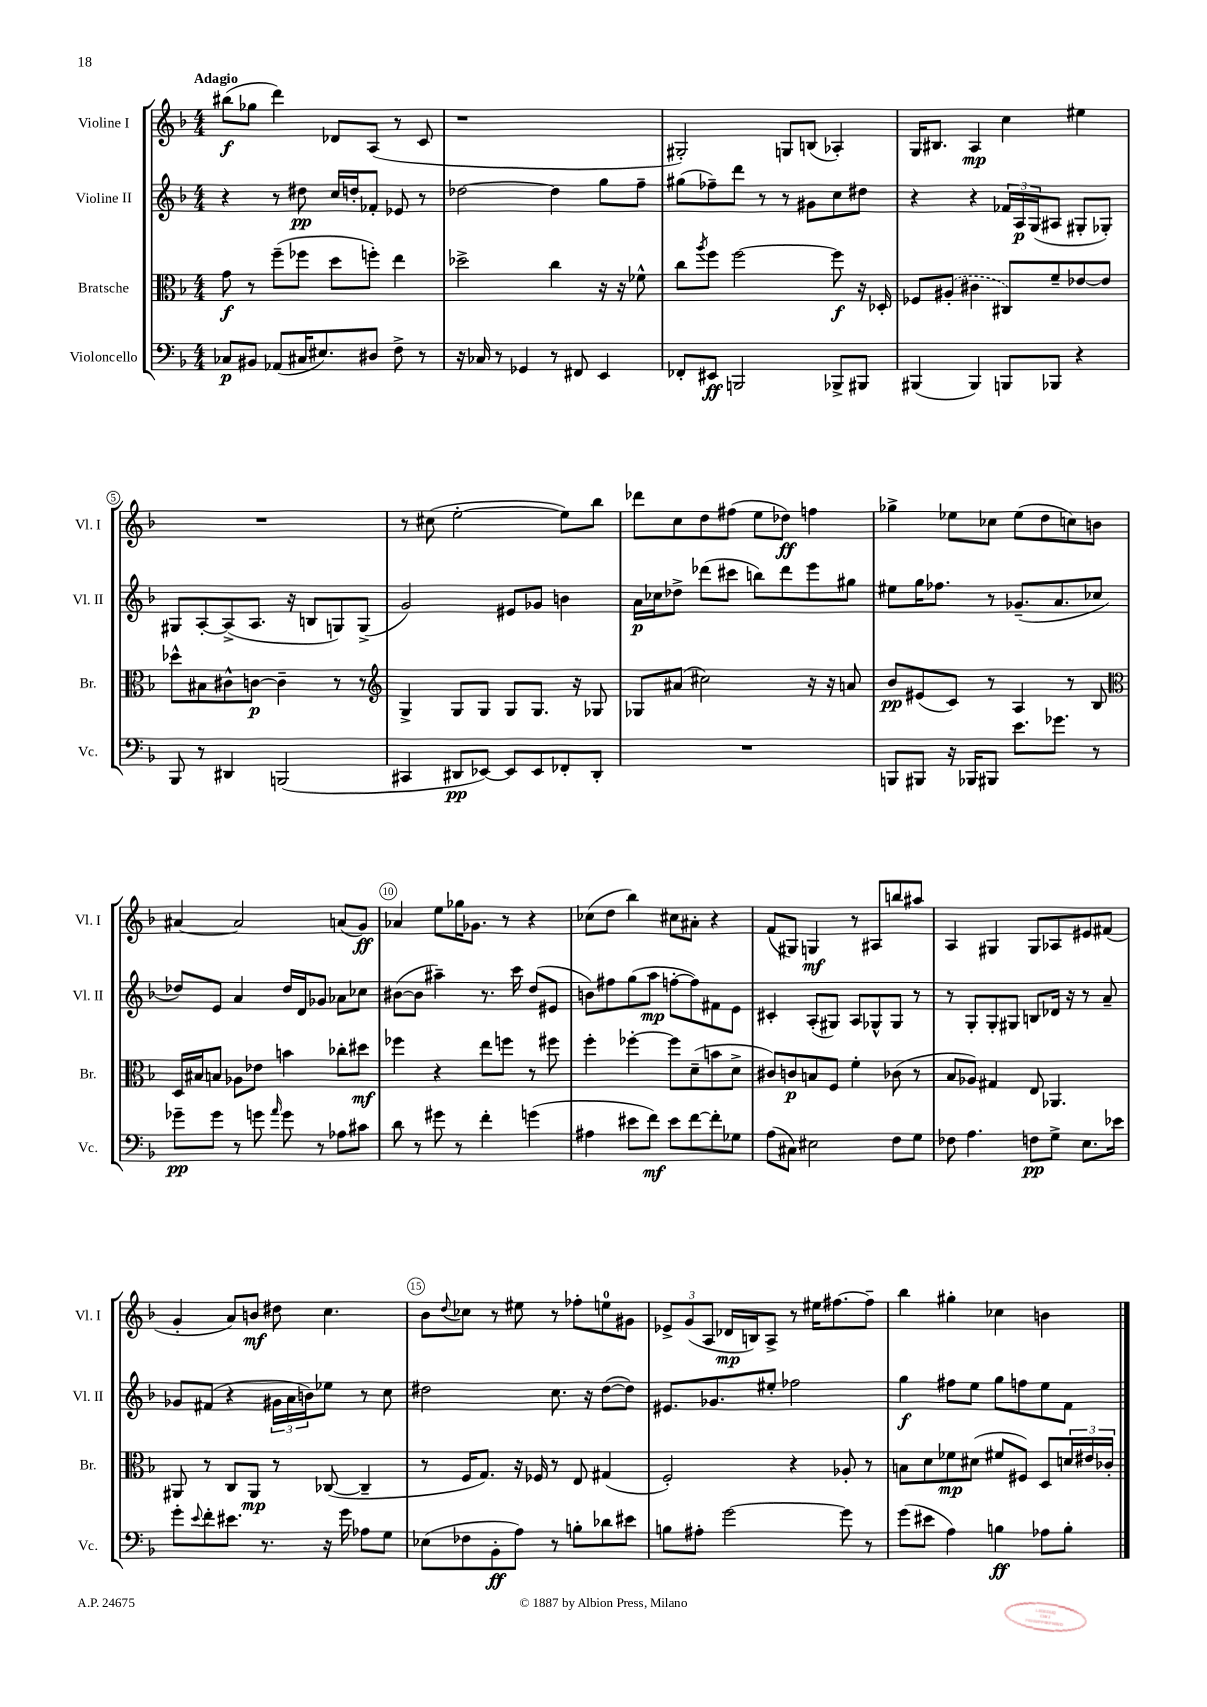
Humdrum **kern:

**kern	**kern	**kern	**kern
*staff4	*staff3	*staff2	*staff1
*clefF4	*clefC3	*clefG2	*clefG2
*k[b-]	*k[b-]	*k[b-]	*k[b-]
*M4/4	*M4/4	*M4/4	*M4/4
8C-/L	8g\	4r	(8bb#\L
8BB#/J	8r	.	8gg-\J
(8AA-/L	(8ff~\L	8r	4ddd\)
16C#/K	8ff-\J	8dd#\	.
8.E#/)	.	.	.
.	8dd\L	16cc/LL	8d-/L
.	.	16dd'/J	.
8D#/J	8ff'\J)	8f-'/J	(8A/J
8F^\	4ee\	8e-/	8r
8r	.	8r	8c/
=	=	=	=
16r	2dd-^\	[2dd-\	1r
16C-/	.	.	.
8r	.	.	.
4GG-/	.	.	.
8r	4cc\	4dd-\]	.
8FF#/	.	.	.
4EE/	16r	8gg\L	.
.	16r	.	.
.	8f-^^\	8ff~\J	.
=	=	=	=
8FF-'/L	8cc\L	(8gg#\L	2G#'/)
.	8qaa/	.	.
8EE#/J	8ff\J	8ff-~\)	.
2BBB/	[2ff\	8ddd\J	.
.	.	8r	.
.	.	8r	8G/L
.	.	8g#\L	(8B/J
8BBB-^/L	8ff\]	8cc\	4A-'/)
8BBB#/J	16r	8dd#\J	.
.	16D-'/	.	.
=	=	=	=
(4BBB#/	8F-/L	4r	16G/LK
.	.	.	8.B#/J
.	(8A#'/J	.	.
4BBB#/)	4c#\	4r	4A/
8BBB/L	8C#/L)	24f-/LL	4cc\
.	.	24A/	.
.	.	(24G/J	.
8BBB-/J	8f~/	8A#/J	.
4r	[8e-/	8G#'/L	4ee#\
.	8e-/]J	8G-'/J)	.
=	=	=	=
8BBB-/	8dd-^^\L	8G#/L	1r
8r	8B#\	[8A'/	.
4DD#/	8c#^^\	(8A^/]	.
.	[8c\J	8.A/J	.
(2BBB/	4c~\]	.	.
.	.	16r	.
.	.	8B/L	.
.	8r	8G/)	.
.	8r	(8G^/J	.
=	=	=	=
*	*clefG2	*	*
4CC#/	4G^/	2g/)	8r
.	.	.	(8cc#\
8DD#/L	8G/L	.	[2ee'\
[8EE-/J)	8G/J	.	.
8EE-/]L	8G/L	8e#/L	.
8EE-/	8.G/J	8g-/J	.
8FF-'/	.	4b\	8ee\]L)
.	16r	.	.
8DD#'/J	8G-/	.	8bb-\J
=	=	=	=
1r	8G-/L	16a\LL	8ddd-\L
.	.	16cc-\J	.
.	(8a#/J	8dd-^\J	8cc\
.	2cc#\)	(8ddd-\L	8dd\
.	.	8ccc#\J	(8ff#\J
.	.	8bb\L)	8ee\L
.	.	8ddd-\	8dd-\J)
.	16r	8eee\	4ff\
.	16r	.	.
.	8a/	8gg#\J	.
=	=	=	=
8BBB/L	8b-/L	8ee#\L	4gg-^\
8BBB#/J	(8e#/	16gg\K	.
.	.	8.ff-\J	.
16r	8c/J)	.	8ee-\L
16BBB-/LK	.	.	.
8BBB#/J	8r	8r	8cc-\J
8.e\L	4A/	(8.g-~/L	(8ee-\L
.	.	.	8dd\
8.g-\J	.	8.a/	.
.	8r	.	8cc\)
8r	8B-/	8cc-/J	8b\J
=	=	=	=
*	*clefC3	*	*
8g-~\L	16D/LL	8dd-/L)	[4a#/
.	16B#/J	.	.
8g-\J	8B/J	8e/J	.
8r	8A-\L	4a/	2a#/]
8g\	8e-\J	.	.
16qqa/	.	.	.
8g\	4b\	16dd-/LL	.
.	.	16d/J	.
8r	.	8g-/J	.
8A-\L	8cc-'\L	8a-\L	(8a/L
8c#\J	8dd#\J	8cc-\J	8g/J)
=	=	=	=
8d\	4ff-\	([8b#\L	4a-/
8r	.	8b#\]J	.
8g#\	4r	4aa#~\)	8ee\L
8r	.	.	16gg-\K
.	.	.	8.g-\J
4f'\	8ee\L	8.r	.
.	8ff\J	.	8r
.	.	16ccc\	.
(4g\	8r	(8dd/L	4r
.	8ff#\	8e#/J	.
=	=	=	=
4A#\	4ff'\	8b\L)	(8cc-\L
.	.	8ff#\	8dd\J
8e#\L	[4ff-'\	(8gg\	4bb-\)
8f\J)	.	8aa\J	.
8e#\L	8ff-\]L	[8ff'\L	8cc#\L
[8f\	(8d~\	8ff\])	8a#'\J
8f'\]	8b\	8f#\	4r
8G-\J	8d^\J	8e\J	.
=	=	=	=
(8A\L	8c#/L)	4c#'/	(8f/L
8C#\J)	8c/	.	8G#/J)
2E#\	8B/	(8A'/L	4G/
.	8F/J	8G#/J)	.
.	4f'\	8A/L	8r
.	.	8G-^^/	8A#/L
8F\L	(8c-\	8G-/J	8bb/
8G\J	8r	8r	8aa#/J
=	=	=	=
8F-\	8B-/L	8r	4A/
4.A\	8A-/J)	8G'/L	.
.	4G#/	8G'/	4G#/
.	.	8G#/J	.
8F\L	8E/	8B/L	8G#/L
8G^\J	4.AA-/	16d-/Jk	8A-/
.	.	16r	.
8.E\L	.	8r	8e#/
.	.	8a~/	(8f#/J
16e-\Jk	.	.	.
=	=	=	=
8g'\L	8AA#/	8g-/L	4g'/
8qqe/	.	.	.
8f'\	8r	(8f#/J	.
8.e#\J	8C/L	4r	8a/L)
.	8AA#/J	.	8b/J
8.r	.	.	.
.	8r	24g#\LL	8dd#\
.	.	24a\	.
.	.	24b\J)	.
16r	([8C-/	8ee-\J	4.cc\
16g\	.	.	.
8A-\L	4C-~/]	8r	.
8G\J	.	8cc\	.
=	=	=	=
(8E-\L	8r	2dd#\	8b-\L
.	.	.	8qqdd/
8F-\	16F/LK	.	8cc-\J
.	8.G/J)	.	.
8BB-'\	.	.	8r
8A\J)	16r	.	8ee#\
.	16F-/	.	.
8r	8r	8.cc\	8r
8B'\L	8E/	.	8ff-'\L
.	.	16r	.
8d-\	(4G#/	([8dd#\L	8ee\
8e#\J	.	8dd#\]J)	8g#\J
=	=	=	=
8B\L	2F'/)	8.e#/L	12e-^/L
.	.	.	(12g/
8A#'\J	.	.	.
.	.	.	12A/J
.	.	8.g-/	.
[2g\	.	.	16d-/LL
.	.	.	16B/J)
.	.	8ee#'/J	8A^/J
.	4r	2ff-\	8r
.	.	.	16ee#\LK
.	.	.	[8.ff#\
8g\]	8A-'/	.	.
8r	8r	.	8ff#~\]J
=	=	=	=
(8g\L	8B\L	4gg\	4bb-\
8e#\J	8d\	.	.
4A\)	8f-\	8ff#\L	4gg#'\
.	(8d#\J	8ee\J	.
4B\	8f#/L	8gg\L	4cc-\
.	8F#/J)	8ff\	.
8A-\L	8D/L	8ee\	4b\
8B'\J	24d/L	8f\J	.
.	24e#/	.	.
.	24c-'/JJ	.	.
==	==	==	==
*-	*-	*-	*-
